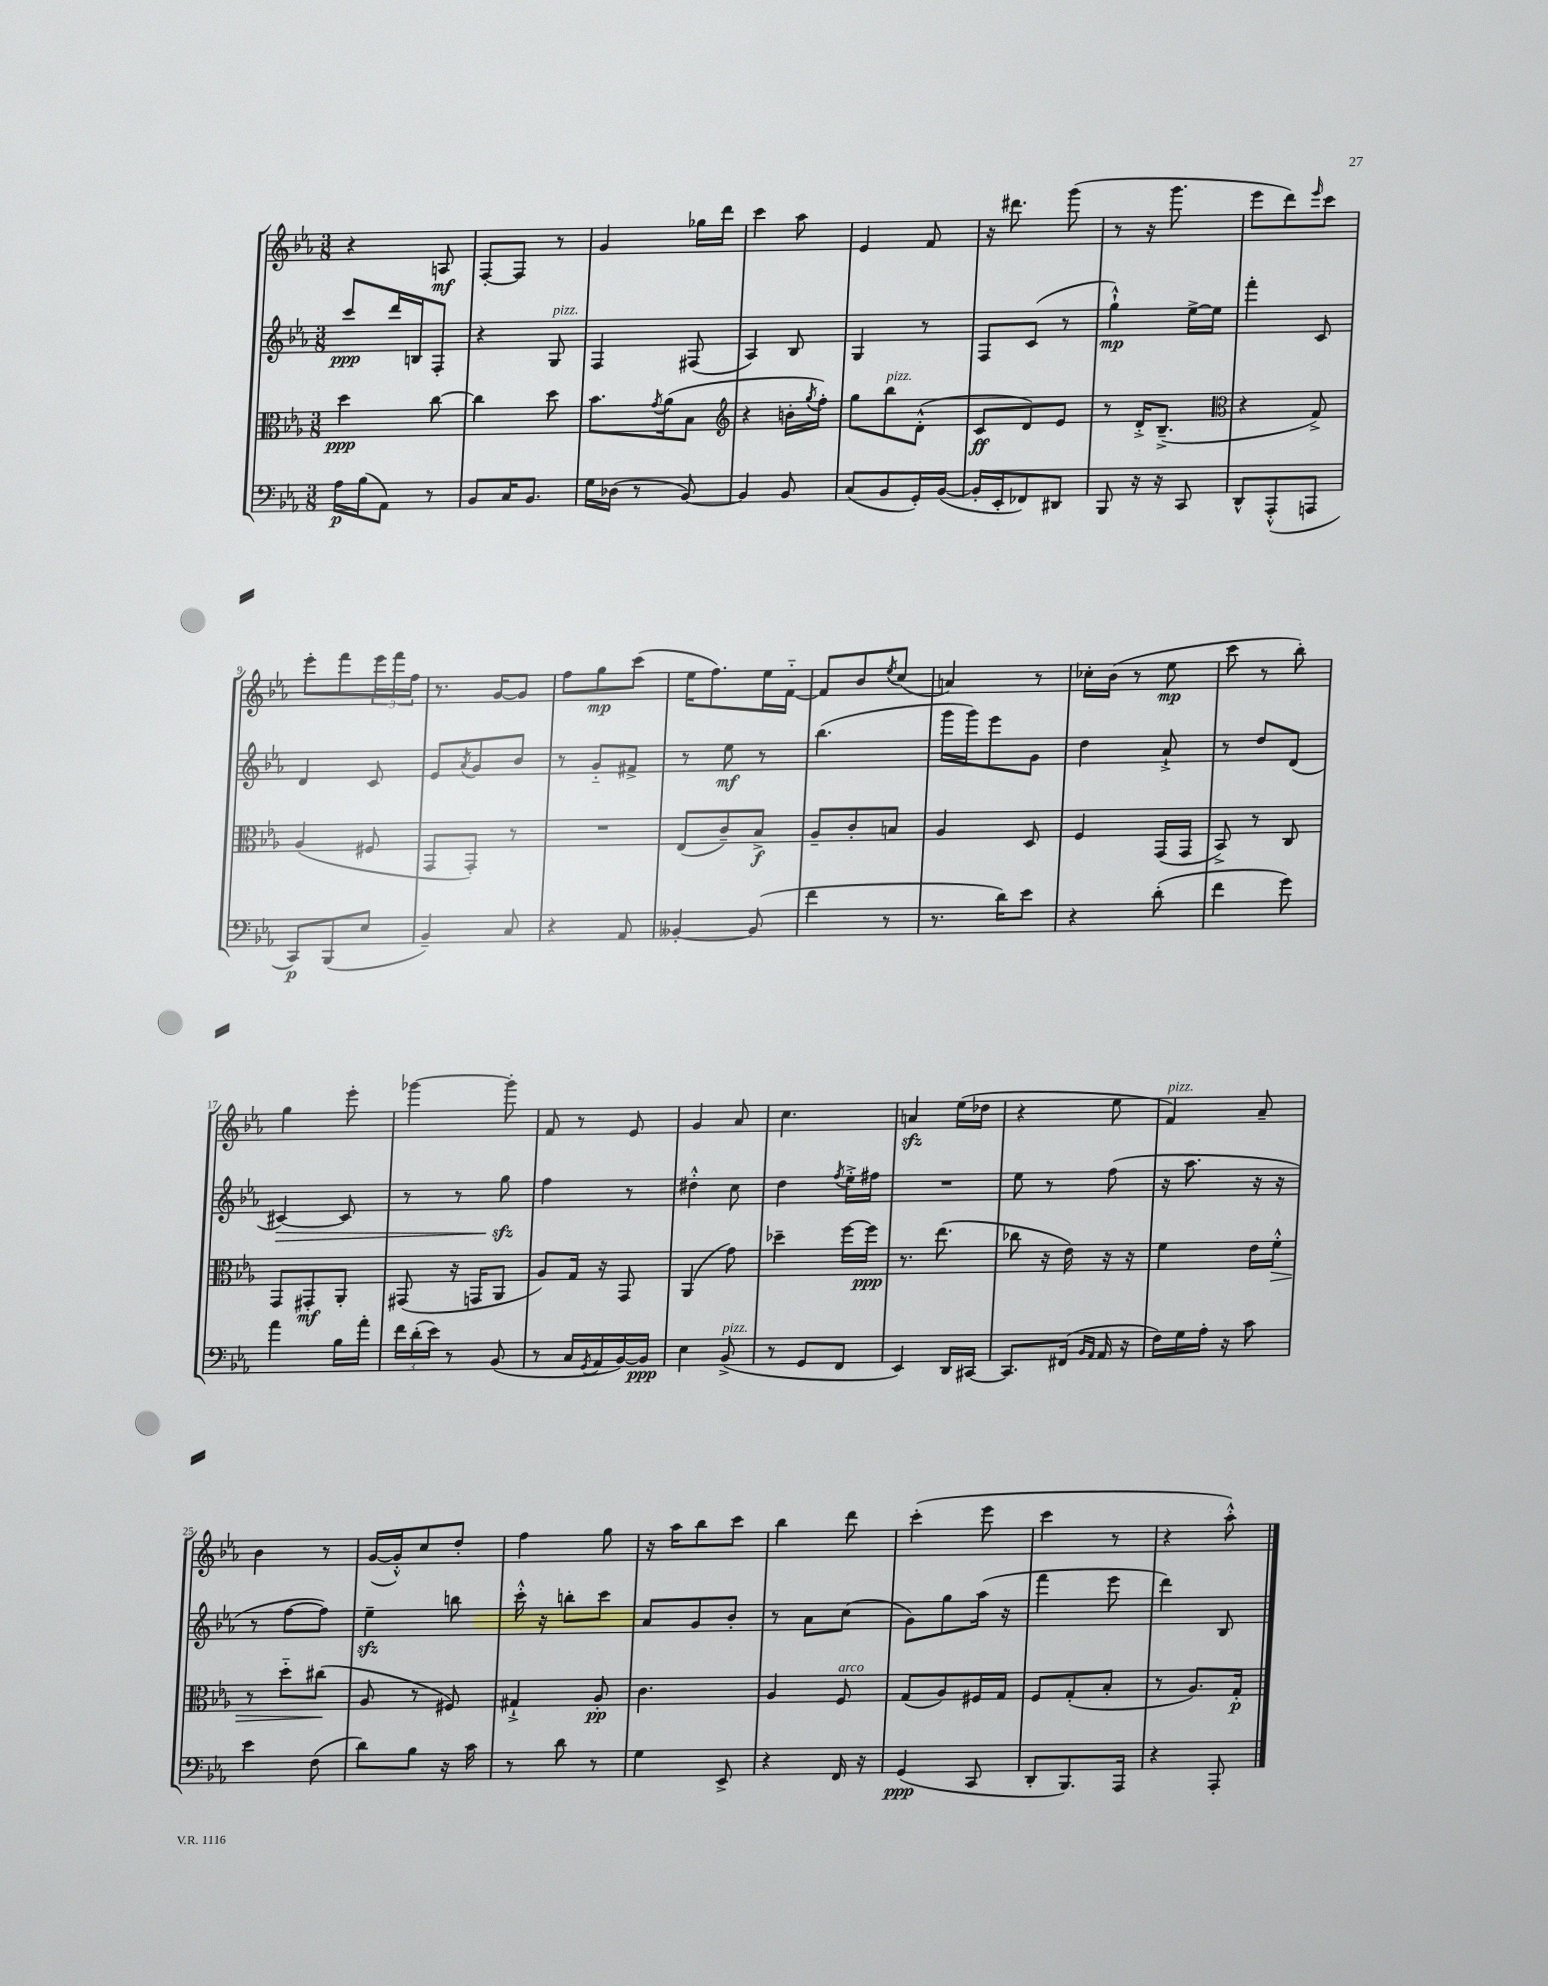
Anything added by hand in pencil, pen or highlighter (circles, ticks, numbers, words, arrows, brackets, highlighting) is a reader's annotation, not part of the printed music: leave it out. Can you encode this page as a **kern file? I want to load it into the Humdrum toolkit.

**kern	**kern	**kern	**kern
*staff4	*staff3	*staff2	*staff1
*clefF4	*clefC3	*clefG2	*clefG2
*k[b-e-a-]	*k[b-e-a-]	*k[b-e-a-]	*k[b-e-a-]
*M3/8	*M3/8	*M3/8	*M3/8
16A-\LL	4dd\	8ccc/L	4r
(16B-\J	.	.	.
8AA-\J)	.	16ddd/L	.
.	.	16B/J	.
8r	[8cc\	8F'/J	8A/
=	=	=	=
8BB-/L	4cc\]	4r	[8F'/L
16C/K	.	.	8F/]J
8.BB-/J	.	.	.
.	8dd\	8G/	8r
=	=	=	=
16G\LL	8.b-\L	4F/	4g/
(16D-\JJ	.	.	.
8r	.	.	.
.	8qg/	.	.
.	(16a-\k	.	.
[8BB-/)	8B-\J	(8F#/	16gg-\LL
.	.	.	16ddd\JJ
=	=	=	=
*	*clefG2	*	*
4BB-/]	4r	4A-/)	4ccc\
8BB-/	16b'\LL	8B-/	8aa-\
.	8qgg/	.	.
.	16ff'\JJ)	.	.
=	=	=	=
(8C/L	8gg\L	4G/	4e-/
8BB-/	8bb-\	.	.
16GG'/L)	(8d'^^\J	8r	8f/
([16BB-/JJ	.	.	.
=	=	=	=
16BB-'/]LL	8c/L	8F/L	16r
16EE-'/J	.	.	8.ddd#\
8FF-/)	8d/)	(8c/J	.
8DD#/J	8e-/J	8r	(8ggg\
=	=	=	=
8BBB-/	8r	4gg`^^\)	8r
16r	16d'^/LK	.	16r
16r	(8.B-~^/J	.	8.ggg\
8CC/	.	[16ee-^\LL	.
.	.	16ee-\]JJ	.
=	=	=	=
*	*clefC3	*	*
8DD^^/L	4r	4fff'\	8eee-\L
(8AAA-'^^/	.	.	8ddd\)
.	.	.	16qqeee-/
8AAA/J	8G^/)	8c/	8ccc\J
=	=	=	=
8CC/L)	(4A-/	4d/	8eee-'\L
(8BBB-/	.	.	8fff\
8E-/J	8F#/	8c/	24eee-\L
.	.	.	24fff\
.	.	.	24ff\JJ
=	=	=	=
4BB-~/)	8GG/L	8e-/L	8.r
.	.	8qa-/	.
.	8GG'/J)	8g/	.
.	.	.	[16g/LK
8C/	8r	8b-/J	8g/]J
=	=	=	=
4r	4.r	8r	8ff\L
.	.	8g'~/L	8gg\
8AA-/	.	8f#^/J	(8ccc\J
=	=	=	=
[4BB--'/	(8E-/L	8r	16ee-\LK
.	.	.	8.ff\)
.	8c~/)	8ee-\	.
(8BB--/]	8B-^/J	8r	16ee-\L
.	.	.	[16f'~\JJ
=	=	=	=
4f\	8A-~/L	(4.bb-\	8f/]L
.	8c'/	.	8b-/
.	.	.	8qee-/
8r	8B/J	.	(8cc/J
=	=	=	=
8.r	4A-/	16ggg\LL	4a/)
.	.	16ggg\J)	.
.	.	8eee-\	.
16d\LK)	.	.	.
8e-\J	8D/	8g\J	8r
=	=	=	=
4r	4F/	4dd\	16cc-'\LL
.	.	.	(16b-\JJ
.	.	.	8r
(8d'\	(16GG/LL	8a-`^/	8ee-\
.	16GG/JJ	.	.
=	=	=	=
4f\	8BB-^/)	8r	8ccc\
.	8r	8dd/L	8r
8g\)	8C/	(8d/J	8bb-'\)
=	=	=	=
4a-\	8GG/L	[4c#/)	4gg\
.	8GG#'/	.	.
16B-\LL	8AA-'/J	8c#/]	8eee-'\
16a-'\JJ	.	.	.
=	=	=	=
24f\LL	(8GG#/	8r	[4ggg-\
(24d'\	.	.	.
24e-\JJ)	.	.	.
8r	16r	8r	.
.	16GG/LK	.	.
(8BB-/	8AA-/J	8gg\	8ggg-'\]
=	=	=	=
8r	8A-/L)	4ff\	8f/
16C/LL	16G/Jk	.	8r
8qGG/	.	.	.
16AA-/	16r	.	.
[16BB-/)	8GG/	8r	8e-/
16BB-/]JJ	.	.	.
=	=	=	=
4E-\	(4AA-/	4dd#'^^\	4g/
(8BB-^/	8g\)	8cc\	8a-/
=	=	=	=
8r	4dd-~\	4dd\	4.cc\
8GG/L	.	.	.
.	.	8qff/	.
8FF/J	[16ff\LL	16ee-'^\LL	.
.	16ff\]JJ	16ff#\JJ	.
=	=	=	=
4EE-/)	8.r	4.r	4a/
.	(8.ee-\	.	.
16DD/LL	.	.	(16ee-\LL
[16CC#/JJ	.	.	16dd-\JJ
=	=	=	=
8.CC#/]L	8cc-\	8ee-\	4r
.	16r	8r	.
(16FF#/Jk	16e-\)	.	.
16qqBB-/LL	.	.	.
16qqAA-/JJ	.	.	.
16AA-/	16r	(8ff\	8ee-\
16r	16r	.	.
=	=	=	=
16F\LL)	4f\	16r	4f/)
16G\	.	8.aa-\	.
16A-'\JJ	.	.	.
16r	.	.	.
8c\	16e-\LL	16r	8a-~/
.	16f'^^\JJ	16r	.
=	=	=	=
4e-\	8r	8r	4b-\
.	8dd'~\L	[8ff\L	.
(8F\	(8cc#\J	8ff\]J)	8r
=	=	=	=
8d\L)	8A-/	4ee-~\	([16g/LL
.	.	.	16g'^^/]J)
8B-\J	8r	.	8cc/
16r	8F#/)	8bb\	8dd'/J
16c\	.	.	.
=	=	=	=
8r	4G#`^/	16ccc'^^\	4ff\
.	.	16r	.
8d\	.	8bb'\L	.
8r	8A-'/	8ccc\J	8gg\
=	=	=	=
4G\	4.c\	8a-/L	16r
.	.	.	16aa-\LK
.	.	8g/	8bb-\
8EE-^/	.	8b-'/J	8ccc\J
=	=	=	=
4r	4A-/	8r	4bb-\
.	.	8a-\L	.
16FF/	8F/	(8cc\J	8ddd\
16r	.	.	.
=	=	=	=
(4GG/	(8G/L	8g\L)	(4ccc'\
.	8A-/)	8gg\	.
8CC/	16F#/L	(16aa-\Jk	8eee-\
.	16G/JJ	16r	.
=	=	=	=
8DD'/L	8F/L	4fff\	4ccc\
8.BBB-/)	(8G'/	.	.
.	8B-'/J	8eee-\	8r
16AAA-/Jk	.	.	.
=	=	=	=
4r	8r	4ddd\)	4r
.	8.A-/L)	.	.
8AAA-'/	.	8B-/	8aa-'^^\)
.	16G'/Jk	.	.
==	==	==	==
*-	*-	*-	*-
